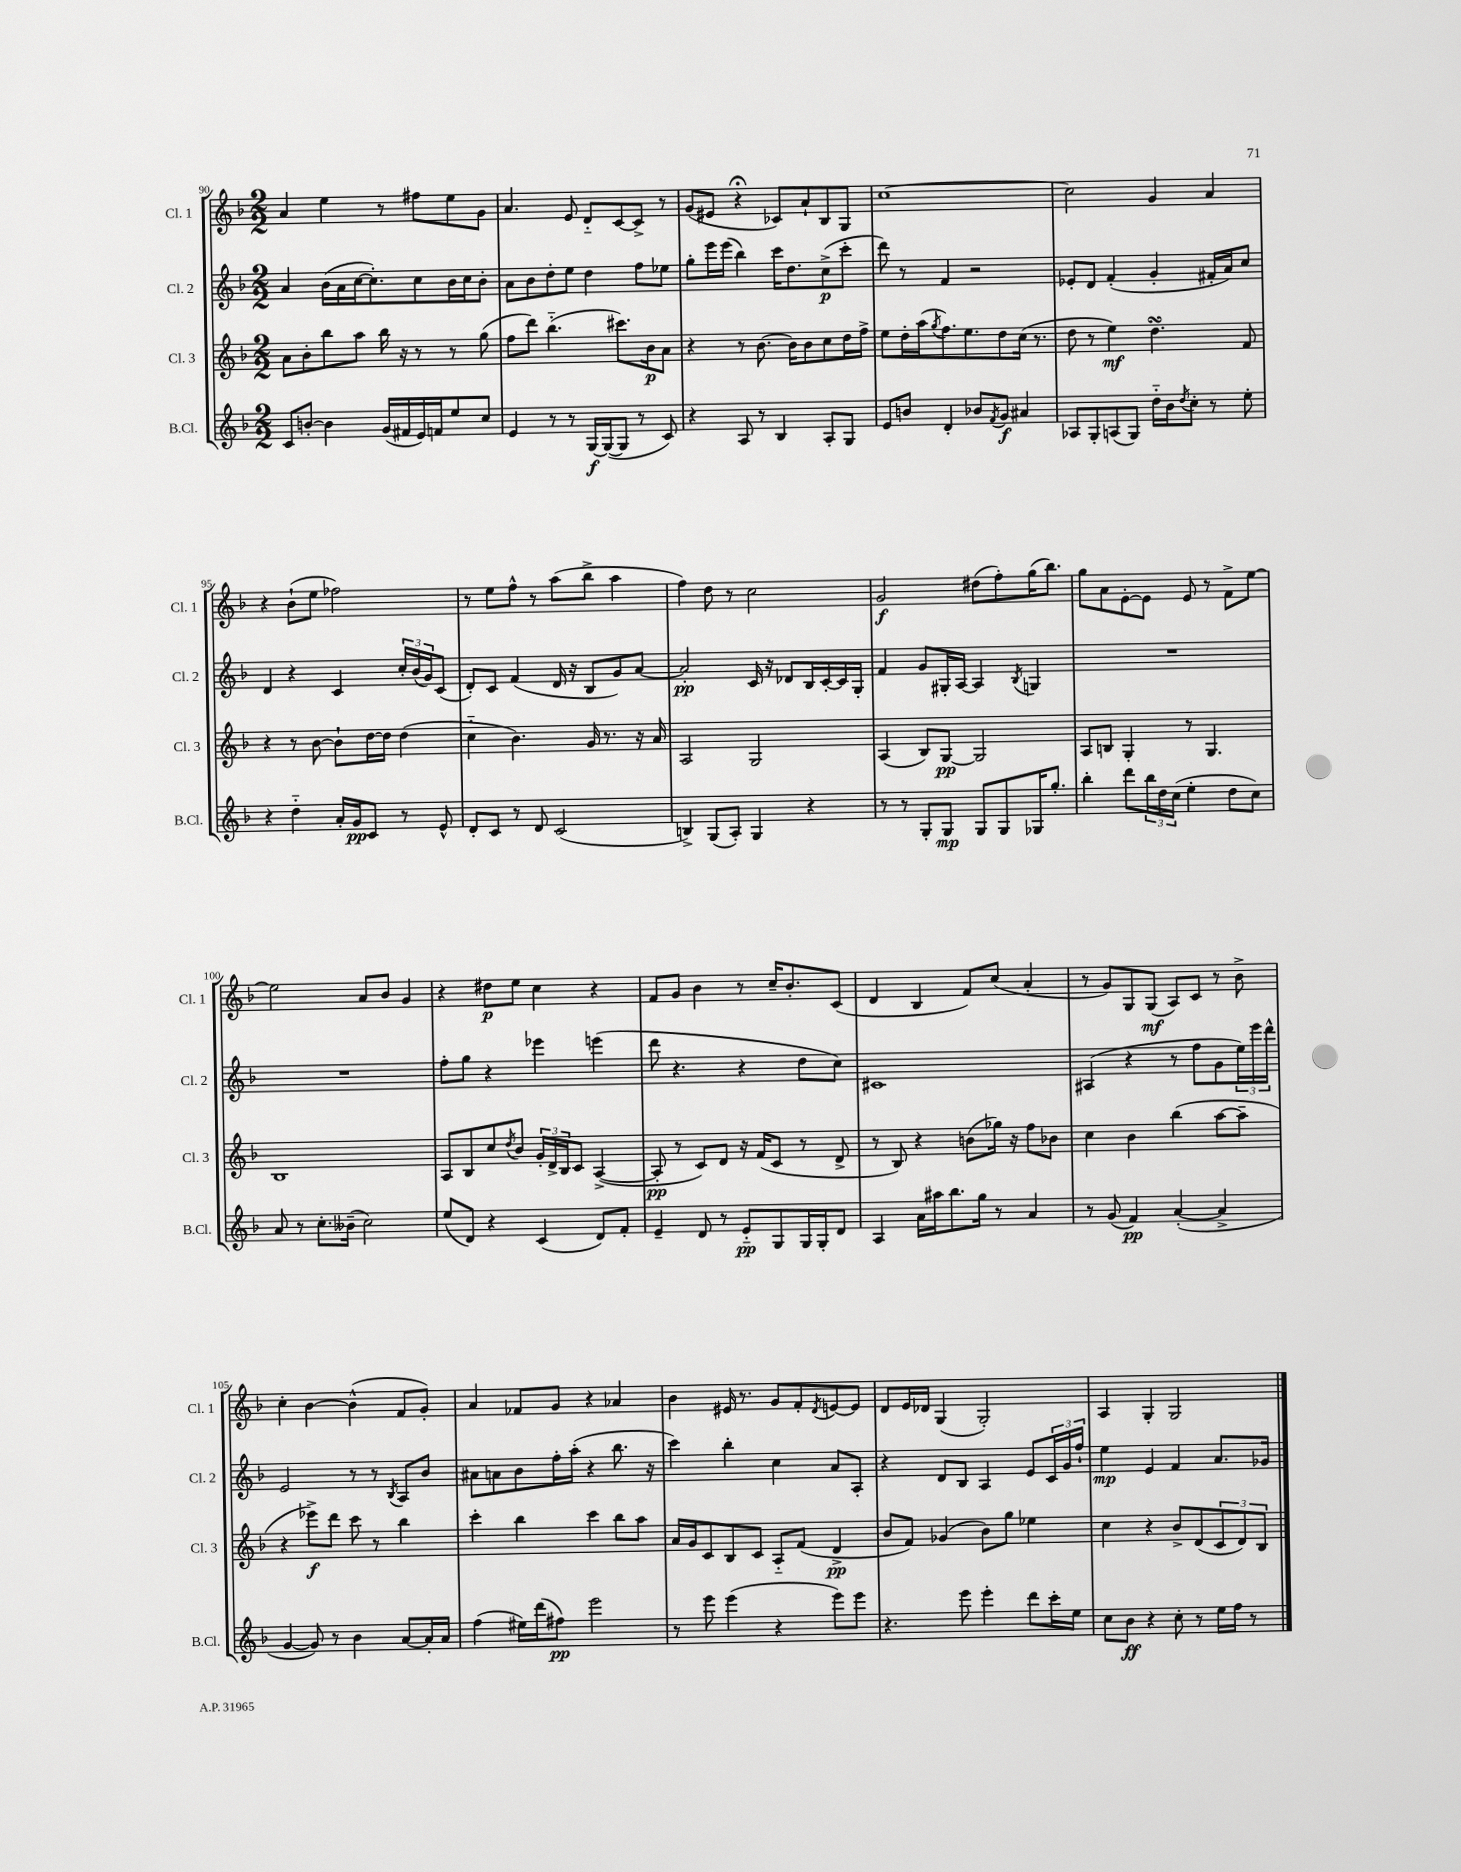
<<
\new StaffGroup <<
\new Staff = "s0" \with { instrumentName = "Cl. 1" shortInstrumentName = "Cl. 1" } {
    \clef treble \key f \major \numericTimeSignature \time 2/2
    a'4 e''4 r8 fis''8 e''8 g'8 |
    a'4. e'8 d'8-_ c'8~ c'8-> r8 |
    g'8( eis'8 r4\fermata ces'8) a'8-! bes8 g8 |
    c''1~ |
    c''2 g'4 a'4 |
    r4 bes'8-!( e''8 fes''2) |
    r8 e''8 f''8-^ r8 a''8( bes''8-> a''4 |
    f''4) d''8 r8 c''2 |
    g'2\f dis''8( f''8-.) g''16( bes''8.) |
    g''8 a'8 e'8~-. e'8 e'8 r8 f'8-> e''8~ |
    e''2 a'8 bes'8 g'4 |
    r4 dis''8\p e''8 c''4 r4 |
    f'8 g'8 bes'4 r8 c''16-- bes'8.-. c'8( |
    d'4 bes4 f'8) c''8( a'4-. |
    r8 g'8) g8 g8\mf( a8) c'8 r8 bes'8-> |
    c''4-. bes'4~ bes'4-^( f'8 g'8-.) |
    a'4 fes'8 g'8 r4 aes'4 |
    bes'4 eis'16 r8. g'8 f'8-. \acciaccatura { d'8 } e'8~ e'8 |
    d'8 e'16 des'16 g4( g2-.) |
    a4 g4-. g2 \bar "|." |
}
\new Staff = "s1" \with { instrumentName = "Cl. 2" shortInstrumentName = "Cl. 2" } {
    \clef treble \key f \major \numericTimeSignature \time 2/2
    a'4 bes'16( a'16 c''16~ c''8.-.) c''8 bes'16 c''16 bes'8-. |
    a'8 bes'8 d''8-. e''8 d''4 f''8 ees''8 |
    g''8-. e'''16 e'''16( bes''4) c'''16 d''8. c''8->\p( c'''8-. |
    d'''8) r8 f'4 r2 |
    ees'8-. d'8 f'4-.( g'4-. fis'16-. a'16) c''8 |
    d'4 r4 c'4 \tuplet 3/2 { c''16-. bes'16( g'16) } c'8( |
    d'8-.) c'8 f'4( d'16 r16 bes8 g'8) a'8~ |
    a'2-.\pp c'16 r16 des'8 bes16 c'16~-. c'16 g16-. |
    f'4 g'8 gis16-. a16~ a4 \acciaccatura { bes8 } g4 |
    R1 |
    R1 |
    f''8-. g''8 r4 ees'''4 e'''4( |
    d'''8 r4. r4 d''8 c''8) |
    cis'1 |
    ais4( r4 r8 f''8 g'8 \tuplet 3/2 { e''16) e'''16 d'''16-^ } |
    e'2 r8 r8 \acciaccatura { bes8 } a8 bes'8 |
    ais'8 a'8 bes'8 f''16-. a''16-.( r4 bes''8. r16 |
    c'''4) bes''4-. c''4 a'8 a8-. |
    r4 d'8 bes8 a4 e'8 \tuplet 3/2 { c'16 g'16 f''16-! } |
    e''4\mp e'4 f'4 a'8. ges'16 \bar "|." |
}
\new Staff = "s2" \with { instrumentName = "Cl. 3" shortInstrumentName = "Cl. 3" } {
    \clef treble \key f \major \numericTimeSignature \time 2/2
    a'8 bes'8-. bes''8 a''8 bes''16 r16 r8 r8 g''8( |
    f''8 d'''8) bes''4.-_( cis'''8.) bes'16\p a'8 |
    r4 r8 bes'8.~ bes'16 bes'8 c''8 d''16 f''16-> |
    e''8 d''16-. a''16( \acciaccatura { g''8 } f''8.) e''8. d''8 c''16( r8. |
    d''8 r8 e''4\mf) d''4.\turn f'8 |
    r4 r8 bes'8~ bes'8-! d''16~ d''16 d''4( |
    c''4-_ bes'4.) g'16 r8. r16 a'16 |
    a2 g2 |
    a4( bes8) g8~\pp g2 |
    a8 b8 g4-. r8 g4. |
    bes1 |
    a8 bes8 c''8 \acciaccatura { d''8 } bes'8 \tuplet 3/2 { g'16-. d'16-> bes16 } c'8 a4~->( |
    a8-.\pp r8 c'8) d'8 r16 f'16( c'8 r8 d'8-> |
    r8 bes8) r4 b'8( ges''16) r16 f''8 bes'8 |
    c''4 bes'4 bes''4( a''8~ a''8-- |
    r4 ees'''8->\f) d'''8 c'''8 r8 bes''4 |
    c'''4-. bes''4 c'''4 bes''8 a''8 |
    a'16 g'16 c'8 bes8 c'8 a8-_ f'8( d'4->\pp |
    bes'8 f'8) ges'4( bes'8) g''8 ees''4 |
    c''4 r4 bes'8-> d'8( \tuplet 3/2 { c'8 d'8) bes8 } \bar "|." |
}
\new Staff = "s3" \with { instrumentName = "B.Cl." shortInstrumentName = "B.Cl." } {
    \clef treble \key f \major \numericTimeSignature \time 2/2
    c'8 b'8~-. b'4 g'16( fis'16 e'16) f'16 e''8 c''8 |
    e'4 r8 r8 g16~\f g16~( g8 r8 c'8) |
    r4 a8 r8 bes4 a8-. g8 |
    e'8 b'8 d'4-. bes'8 \acciaccatura { f'8 } g'8\f ais'4 |
    aes8 g8-. a8( g8) d''16-_ bes'16 \acciaccatura { d''8 } c''8-. r8 e''8-. |
    r4 d''4-_ a'16-. g'16\pp c'8 r8 e'8-^ |
    d'8-. c'8 r8 d'8 c'2( |
    b4->) g8( a8-.) g4 r4 |
    r8 r8 g8-. g8\mp g8 g8 ges16 g''8.-. |
    bes''4-. d'''8 \tuplet 3/2 { bes''16 d''16 c''16( } e''4-. d''8 c''8) |
    a'8 r8 c''8.-. beses'16--( c''2) |
    e''8( d'8) r4 c'4( d'8) f'8-. |
    e'4-- d'8 r8 e'8-_\pp g8 g16 g16-. d'8 |
    a4 a'16 ais''16 bes''8. g''16 r8 a'4 |
    r8 g'8( f'4\pp) a'4~-.( a'4-> |
    g'4~ g'8) r8 bes'4 a'8~ a'16-. a'16 |
    f''4( eis''16) d'''16( fis''8\pp) e'''2 |
    r8 e'''8 e'''4( r4 e'''8) e'''8 |
    r4. e'''8 e'''4-. d'''8 c'''16-. e''16 |
    c''8 bes'8\ff r4 c''8-. r8 e''16 f''16 r8 \bar "|." |
}
>>
>>
\layout { \context { \Score currentBarNumber = #90 } }
